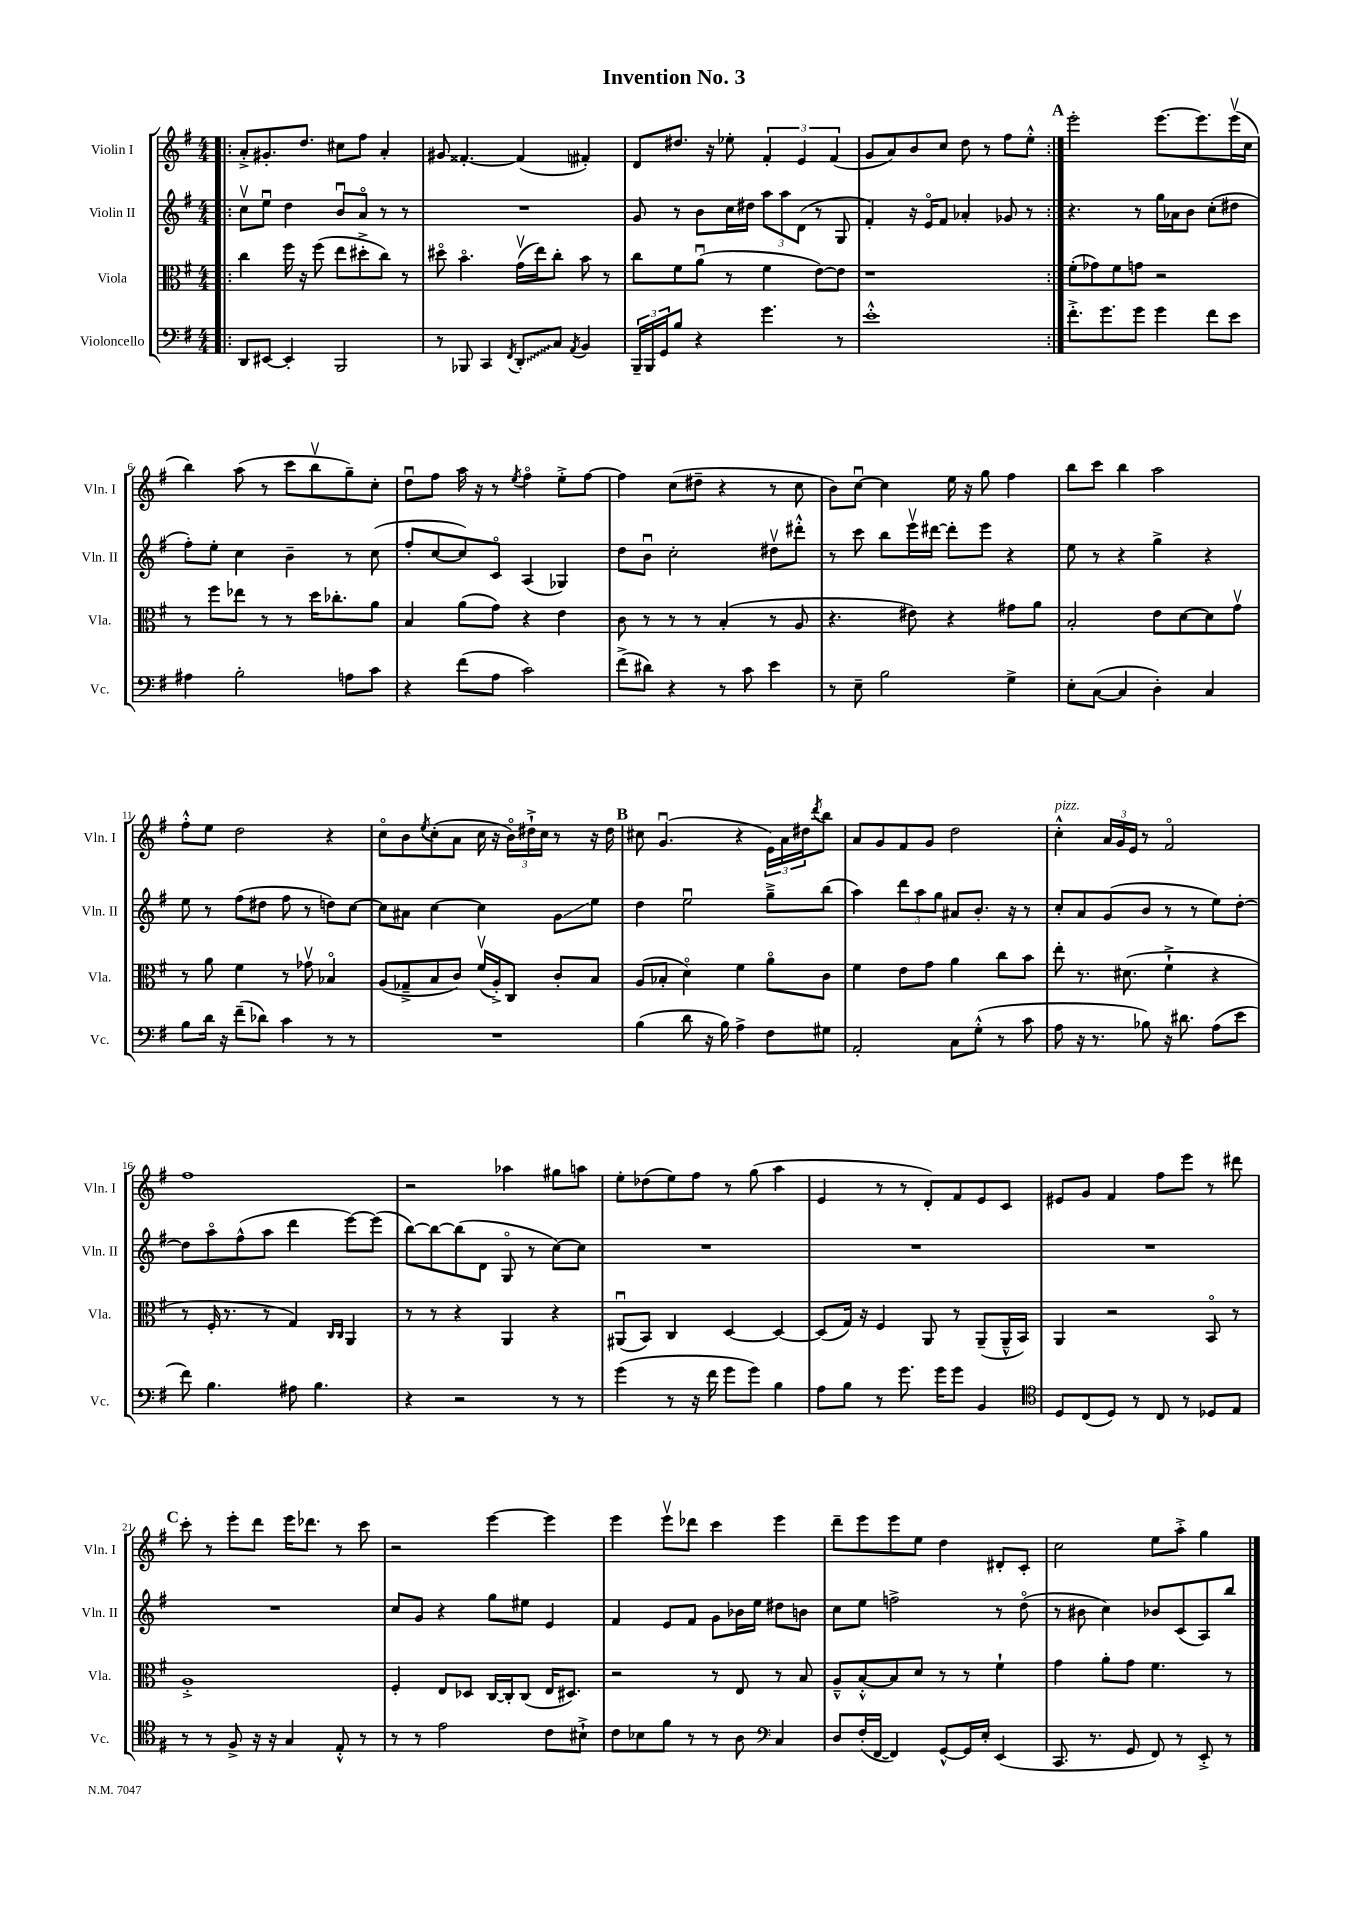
\header { title = "Invention No. 3" }
<<
\new StaffGroup <<
\new Staff = "s0" \with { instrumentName = "Violin I" shortInstrumentName = "Vln. I" } {
    \clef treble \key g \major \numericTimeSignature \time 4/4
    \repeat volta 2 { \bar ".|:" a'8-.-> gis'8.-. d''8. cis''8 fis''8 a'4-. |
    gis'8 fisis'4.~-. fisis'4( fis'4-.) |
    d'8 dis''8. r16 ees''8-. \tuplet 3/2 { fis'4-. e'4 fis'4( } |
    g'8 a'8) b'8 c''8 d''8 r8 fis''8 e''8-.-^ | }
    \mark \markup { \bold "A" } e'''2-. e'''8.~ e'''8. e'''16\upbow( c''16 |
    b''4) a''8( r8 c'''8 b''8\upbow g''8--) c''8-. |
    d''8\downbow fis''8 a''16 r16 r8 \acciaccatura { e''8 } fis''4\flageolet e''8-.-> fis''8~ |
    fis''4 c''8( dis''8-- r4 r8 c''8 |
    b'8) c''8~\downbow c''4 e''16 r16 g''8 fis''4 |
    b''8 c'''8 b''4 a''2 |
    fis''8-.-^ e''8 d''2 r4 |
    c''8\flageolet b'8 \acciaccatura { e''8 } c''8-.( a'8 c''16 r16 \tuplet 3/2 { b'16\flageolet) dis''16-!-> c''16 } r8 r16 dis''16 |
    \mark \markup { \bold "B" } cis''8 g'4.\downbow( r4 \tuplet 3/2 { e'16) a'16 dis''16 } \acciaccatura { d'''8 } b''8 |
    a'8 g'8 fis'8 g'8 d''2 |
    c''4-.-^^\markup { \italic "pizz." } \tuplet 3/2 { a'16 g'16 e'16 } r8 fis'2\flageolet |
    fis''1 |
    r2 aes''4 gis''8 a''8 |
    e''8-. des''8( e''8) fis''8 r8 g''8( a''4 |
    e'4 r8 r8 d'8-.) fis'8 e'8 c'8 |
    eis'8 g'8 fis'4 fis''8 e'''8 r8 dis'''8 |
    \mark \markup { \bold "C" } c'''8-. r8 e'''8-. d'''8 e'''16 des'''8. r8 c'''8 |
    r2 e'''4~ e'''4 |
    e'''4 e'''8\upbow des'''8 c'''4 e'''4 |
    d'''8-- e'''8 e'''8 e''8 d''4 dis'8-. c'8-. |
    c''2 e''8 a''8-.-> g''4 \bar "|." |
}
\new Staff = "s1" \with { instrumentName = "Violin II" shortInstrumentName = "Vln. II" } {
    \clef treble \key g \major \numericTimeSignature \time 4/4
    \repeat volta 2 { \bar ".|:" c''8\upbow e''8\downbow d''4 b'8\downbow a'8\flageolet r8 r8 |
    R1 |
    g'8 r8 b'8 c''16 dis''16 \tuplet 3/2 { a''8 a''8 d'8( } r8 g8 |
    fis'4-.) r16 e'16\flageolet fis'8 aes'4-. ges'8 r8 | }
    \mark \markup { \bold "A" } r4. r8 g''16 aes'16 b'8 c''8-.( dis''8 |
    fis''8-.) e''8-. c''4 b'4-- r8 c''8( |
    fis''8-. c''8~ c''8) c'8\flageolet a4( ges4) |
    d''8 b'8\downbow c''2-. dis''8\upbow dis'''8-.-^ |
    r8 c'''8 b''8 e'''16\upbow dis'''16~ dis'''8-. e'''8 r4 |
    e''8 r8 r4 g''4-> r4 |
    e''8 r8 fis''8( dis''8 fis''8 r8 d''8) c''8~ |
    c''8 ais'8 c''4~ c''4 g'8\glissando e''8 |
    \mark \markup { \bold "B" } d''4 e''2\downbow g''8---> b''8( |
    a''4) \tuplet 3/2 { d'''8 a''8 g''8 } ais'8 b'8.-. r16 r8 |
    c''8-. a'8 g'8( b'8 r8 r8 e''8) d''8~-. |
    d''8 a''8\flageolet fis''8-^( a''8 d'''4 e'''8~) e'''8( |
    b''8~) b''8~ b''8( d'8 g8\flageolet r8 c''8~) c''8 |
    R1 |
    R1 |
    R1 |
    \mark \markup { \bold "C" } R1 |
    c''8 g'8 r4 g''8 eis''8 e'4 |
    fis'4 e'8 fis'8 g'8 bes'16 e''16 dis''8 b'8 |
    c''8 e''8 f''2-> r8 d''8\flageolet( |
    r8 bis'8 c''4) bes'8 c'8( a8) b''8 \bar "|." |
}
\new Staff = "s2" \with { instrumentName = "Viola" shortInstrumentName = "Vla." } {
    \clef alto \key g \major \numericTimeSignature \time 4/4
    \repeat volta 2 { \bar ".|:" c''4 fis''16 r16 fis''8( e''8 dis''8-.-> c''8) r8 |
    dis''8\flageolet b'4.\flageolet g'16\upbow( e''16) c''8-. b'8 r8 |
    c''8 fis'8 a'8\downbow( r8 fis'4 e'8~) e'8 |
    r1 | }
    \mark \markup { \bold "A" } fis'8-.( ges'8) fis'8 g'8 r2 |
    r8 fis''8 ees''8 r8 r8 d''16 ces''8.-. a'8 |
    b4 a'8( g'8) r4 e'4 |
    c'8 r8 r8 r8 b4-.( r8 a8 |
    r4. eis'8) r4 gis'8 a'8 |
    b2-. e'8 d'8~ d'8 g'8\upbow |
    r8 a'8 fis'4 r8 ges'8\upbow bes4\flageolet |
    a8( ges8---> b8 c'8) fis'16\upbow( a16-.->) c8 c'8-. b8 |
    \mark \markup { \bold "B" } a8( bes8-. d'4\flageolet) fis'4 a'8\flageolet c'8 |
    fis'4 e'8 g'8 a'4 c''8 b'8 |
    e''8-. r8. dis'8.( fis'4-!-> r4 |
    r8 fis16-. r8. r8 g4) \grace { c16 c16 } a,4 |
    r8 r8 r4 a,4 r4 |
    ais,8\downbow( b,8) c4 d4~ d4~ |
    d8( g16) r16 fis4 a,8 r8 a,8--( a,16---^ b,16) |
    a,4 r2 b,8\flageolet r8 |
    \mark \markup { \bold "C" } a1-.-> |
    fis4-. e8 des8 c16~ c16-. c8( e16 dis8.) |
    r2 r8 e8 r8 b8 |
    a8---^ b8~-.-^ b8 d'8 r8 r8 fis'4-! |
    g'4 a'8-. g'8 fis'4. r8 \bar "|." |
}
\new Staff = "s3" \with { instrumentName = "Violoncello" shortInstrumentName = "Vc." } {
    \clef bass \key g \major \numericTimeSignature \time 4/4
    \repeat volta 2 { \bar ".|:" d,8 eis,8~ eis,4-. b,,2 |
    r8 bes,,8 c,4 \acciaccatura { fis,8 } \once \override Glissando.style = #'zigzag d,8-.\glissando c8 \acciaccatura { a,8 } b,4 |
    \tuplet 3/2 { b,,16-- b,,16 g,16 } b8 r4 g'4. r8 |
    e'1-.-^ | }
    \mark \markup { \bold "A" } fis'8.-.-> g'8. g'8 g'4 fis'8 e'8 |
    ais4 b2-. a8 c'8 |
    r4 fis'8( a8 c'2) |
    fis'8->( dis'8) r4 r8 c'8 e'4 |
    r8 e8-- b2 g4-> |
    e8-. c8~( c4 d4-.) c4 |
    b8 d'16 r16 fis'8--( des'8) c'4 r8 r8 |
    R1 |
    \mark \markup { \bold "B" } b4( d'8 r16 b16) a4-> fis8 gis8 |
    a,2-. c8 g8-.-^( r8 c'8 |
    a8 r16 r8. bes8) r16 dis'8. a8( e'8 |
    fis'8) b4. ais8 b4. |
    r4 r2 r8 r8 |
    g'4( r8 r16 fis'16 g'8 g'8) b4 |
    a8 b8 r8 g'8. g'16 g'8 b,4 |
    \clef tenor d8 c8( d8) r8 c8 r8 des8 e8 |
    \mark \markup { \bold "C" } r8 r8 fis8-> r16 r16 g4 e8-.-^ r8 |
    r8 r8 e'2 c'8 bis8-!-> |
    c'8 bes8 fis'8 r8 r8 a8 \clef bass c4 |
    d8 fis16-.( fis,16~ fis,4) g,8~-^ g,16 e16-. e,4( |
    c,8. r8. g,8 fis,8) r8 e,8-.-> r8 \bar "|." |
}
>>
>>
